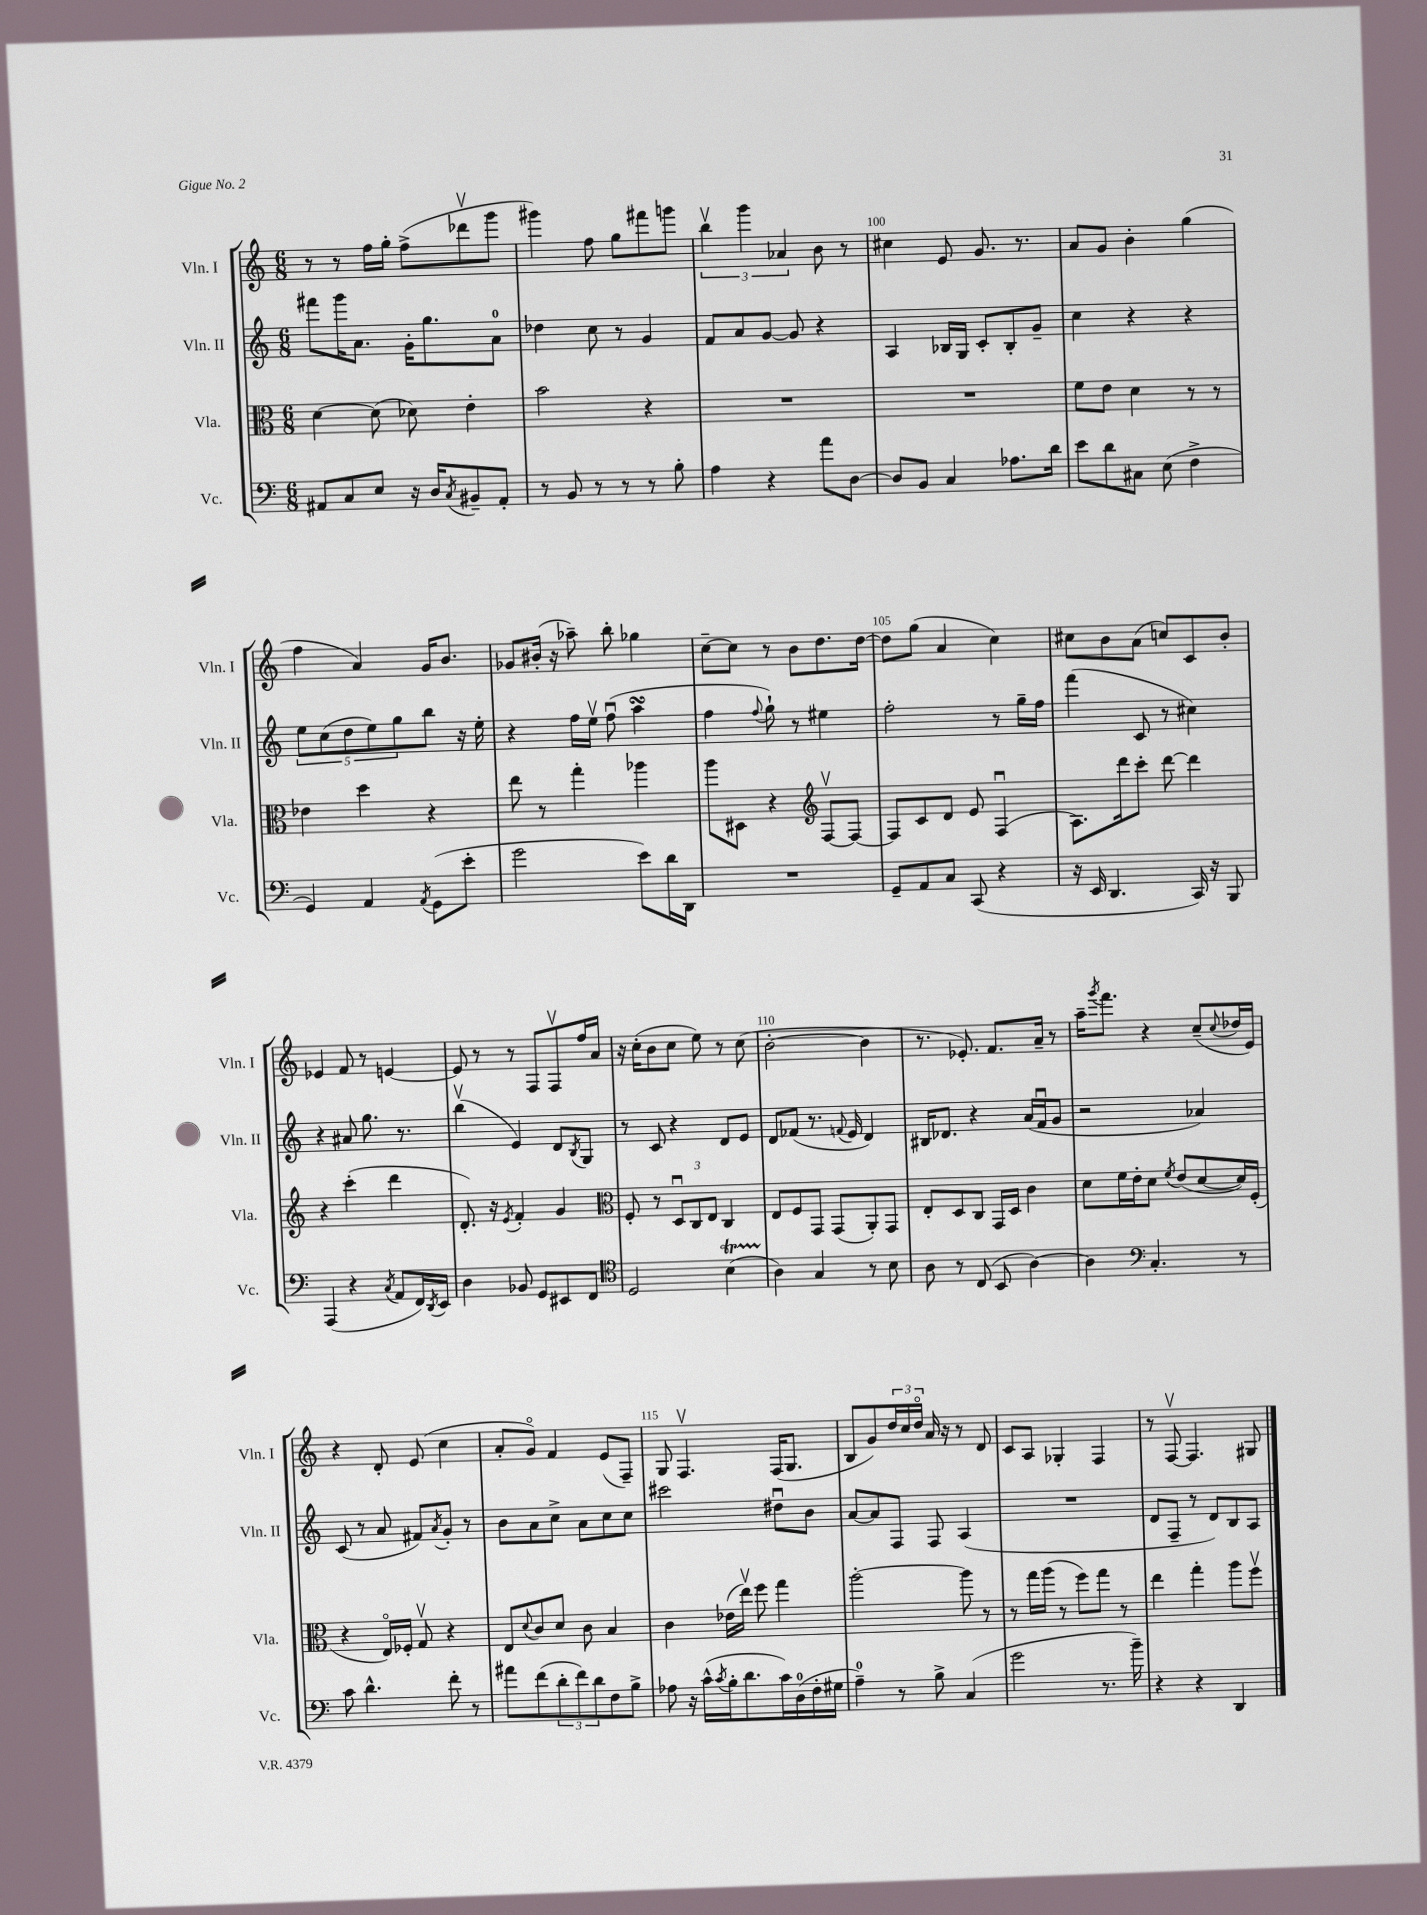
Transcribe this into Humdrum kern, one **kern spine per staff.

**kern	**kern	**kern	**kern
*part4	*part3	*part2	*part1
*staff4	*staff3	*staff2	*staff1
*I"Vc.	*I"Vla.	*I"Vln. II	*I"Vln. I
*I'Vc.	*I'Vla.	*I'Vln. II	*I'Vln. I
*clefF4	*clefC3	*clefG2	*clefG2
*k[]	*k[]	*k[]	*k[]
*M6/8	*M6/8	*M6/8	*M6/8
=97	=97	=97	=97
8AA#X/L	[4d\	8fff#X\L	8r
8C/	.	16ggg\K	8r
.	.	8.a\J	.
8E/J	(8d\]	.	16ff\LL
.	.	.	16gg'\JJ
16r	8d-X\)	16g'\KL	(8ff^\L
16D/KL	.	8.gg\	.
8qC/	.	.	.
8BB#X~/	4e'\	.	8ddd-Xv\
8AA#'/J	.	8a\J	8ggg\J
=98	=98	=98	=98
8r	2b\	4dd-X\	4ggg#X\)
8BB/	.	.	.
8r	.	8cc\	8ff\
8r	.	8r	8gg\L
8r	4r	4g/	8fff#X\
8B'\	.	.	8gggn\J
=99	=99	=99	=99
4A\	2.r	8f/L	6bbv\
.	.	8a/	.
.	.	.	6ggg\
4r	.	[8g/J	.
.	.	.	6a-X/
.	.	8g/]	.
8a\L	.	4r	8b\
[8D\J	.	.	8r
=100	=100	=100	=100
8D/L]	2.r	4A/	4cc#X\
8BB/J	.	.	.
4C/	.	16B-X/LL	8e/
.	.	16G/JJ	.
.	.	8c'/L	8.g/
8.A-X\L	.	8B-'/	.
.	.	.	8.r
.	.	8g~/J	.
16d\Jk	.	.	.
=101	=101	=101	=101
8e\L	8f\L	4cc\	8a/L
8d\	8e\J	.	8g/J
8C#X\J	4d\	4r	4b'\
(8E\	.	.	.
4F^\	8r	4r	(4gg\
.	8r	.	.
!!LO:LB:g=z
=102	=102	=102	=102
4GG/)	4e-X\	10ee\L	4ff\
.	.	(10cc\	.
.	.	10dd\	.
4AA/	4dd\	.	4a/)
.	.	10ee\)	.
.	.	10gg\	.
8qAA/	.	.	.
(8GG\L	4r	8bb\J	16g/KL
.	.	.	8.b/J
8e'\J	.	16r	.
.	.	16ee'\	.
=103	=103	=103	=103
2g\	8ee\	4r	8g-X/L
.	8r	.	(16b#X'/Jk
.	.	.	16r
.	4gg'\	16ff\LL	8aa-X~\)
.	.	16eev\JJ	.
.	.	(8ffu\	8bb'\
8e\L)	4aa-X\	4aasSSS\	4gg-X\
16d\L	.	.	.
16DD\JJ	.	.	.
=104	=104	=104	=104
2.r	8aa\L	4ff\	[8cc~\L
.	8D#X\J	.	8cc\J]
.	.	8qqff/	.
.	4r	8gg`\)	8r
.	.	8r	8b\L
*	*clefG2	*	*
.	[8Fv/L	4ee#X\	8.dd\
.	8F/J_	.	.
.	.	.	[16dd\Jk
=105	=105	=105	=105
8GG~/L	8F/L]	2ff'\	8dd\L]
8AA/	8c/	.	(8gg\J
8C/J	8d/J	.	4a/
(8CC/	8e/	.	.
4r	(4Fu/	8r	4cc\)
.	.	16gg~\LL	.
.	.	16ff\JJ	.
=106	=106	=106	=106
16r	8.A\L)	(4fff\	8cc#X\L
16EE/	.	.	.
4.DD/	.	.	8b\
.	16ddd\k	.	.
.	8ccc'\J	8c/	(8a\J
.	[8ddd\	8r	8ccn/L)
16CC/)	4ddd\]	4cc#X\)	8c/
16r	.	.	.
8BBB/	.	.	8b'/J
!!LO:LB:g=z
=107	=107	=107	=107
(4AAA/	4r	4r	4e-X/
4r	(4ccc'\	8a#X/	8f/
.	.	8.gg\	8r
8qC/	.	.	.
8AA/L	4ddd\	.	[4en/
.	.	8.r	.
16FF/L)	.	.	.
8qDD/	.	.	.
16EE/JJ	.	.	.
=108	=108	=108	=108
4D\	8.d'/)	(4bbv\	8e/]
.	.	.	8r
.	16r	.	.
.	8qe/	.	.
8BB-X/	4f'/	4e/)	8r
8GG/L	.	.	8F/L
8EE#X/	4g/	8d/L	8Fv/
.	.	8qB/	.
8FF/J	.	8G/J	16ff/L
.	.	.	16a/JJ
=109	=109	=109	=109
*clefC4	*clefC3	*	*
2D/	8F'/	8r	16r
.	.	.	(16cc'\KL
.	8r	8c/	8b\
.	12Du/L	4r	8cc\J
.	12C/	.	.
.	.	.	8ee\)
.	12E/J	.	.
(4Bt\	4C/	8d/L	8r
.	.	8e/J	(8cc\
=110	=110	=110	=110
4A\)	8E/L	8d/L	[2b'\
.	8F/	(8f-X/J	.
4G/	8GG/J	8.r	.
.	(8GG/L	.	.
.	.	8qqfn/	.
.	.	16e/	.
8r	8AA'/)	4d/)	4b\]
8B\	8GG/J	.	.
=111	=111	=111	=111
8A\	8E'/L	16B#X/KL	8.r
.	.	8.d-X/J	.
8r	8D/	.	.
.	.	.	8.e-X'/)
(8C/	8C/J	4r	.
8BB/	16GG/LL	.	8.f/L
.	16D/JJ	.	.
[4A\)	4c\	(16a/LL	.
.	.	16fu/J	16a~/Jk
.	.	8g/J	8r
=112	=112	=112	=112
4A\]	8d\L	2r	16aa~\KL
.	.	.	8qggg/
.	.	.	8.fff\J
.	16f\L	.	.
.	16e'\J	.	.
*clefF4	*	*	*
4.C'/	8d\J	.	4r
.	8qf/	.	.
.	(8e/L	.	.
.	[8d/	4a-X/)	(8cc~/L
.	.	.	8qqcc/
8r	16d/L])	.	16dd-X/L
.	(16F'/JJ	.	16e/JJ)
!!LO:LB:g=z
=113	=113	=113	=113
8c\	4r	(8c/	4r
4.d^^\	.	8r	.
.	16E/LL)	8a/	8d'/
.	16F-X'/JJ	.	.
.	8Gv/	8f#X/L)	(8e/
.	.	8qa/	.
8f'\	4r	8g'/J	4cc\
8r	.	8r	.
=114	=114	=114	=114
8a#X\L	8E/L	8b\L	8a'/L
.	8qqd/	.	.
(8f\	8c/	8a\	8g/J)
12d'\	8d/J	8cc^\J	4f/
12f\)	.	.	.
.	8c\	8a\L	.
12d\	.	.	.
8F\	4B/	8cc\	(8e/L
8B^\J	.	8cc\J	8F~/J)
=115	=115	=115	=115
8A-X\	4c\	2ccc#X\	8G/
16r	.	.	4.Fv/
(16c^^\LL	.	.	.
8qc/	.	.	.
16B'\J	(16e-X\LL	.	.
8.d\	16eev\JJ)	.	.
.	8ff\	.	.
16c\L)	4gg\	8dd#Xu\L	(16F/KL
(16D\	.	.	8.G/J
16F'\	.	8b\J	.
16G#X\JJ	.	.	.
=116	=116	=116	=116
4A~\)	[2aa'\	[8a/L	8B/L
.	.	8a/]	8g/)
8r	.	8F/J	24dd/L
.	.	.	24cc/
.	.	.	24dd/JJ
8B^\	.	8F/	16a/
.	.	.	16r
(4C/	8aa\]	(4A/	8r
.	8r	.	8d/
=117	=117	=117	=117
2g\	8r	2.r	8c/L
.	16gg\LL	.	8A/J
.	(16aa\JJ	.	.
.	8r	.	4G-X'/
.	8ff\L)	.	.
8.r	8gg\J	.	4F/
.	8r	.	.
16b~\)	.	.	.
=118	=118	=118	=118
4r	4ee\	8d/L	8r
.	.	8F~/J	[8Fv/
4r	4gg'\	8r	4.F/]
.	.	8d/L)	.
4DD/	8aa\L	8B/	.
.	8ffv\J	8A/J	8G#X/
==	==	==	==
*-	*-	*-	*-
